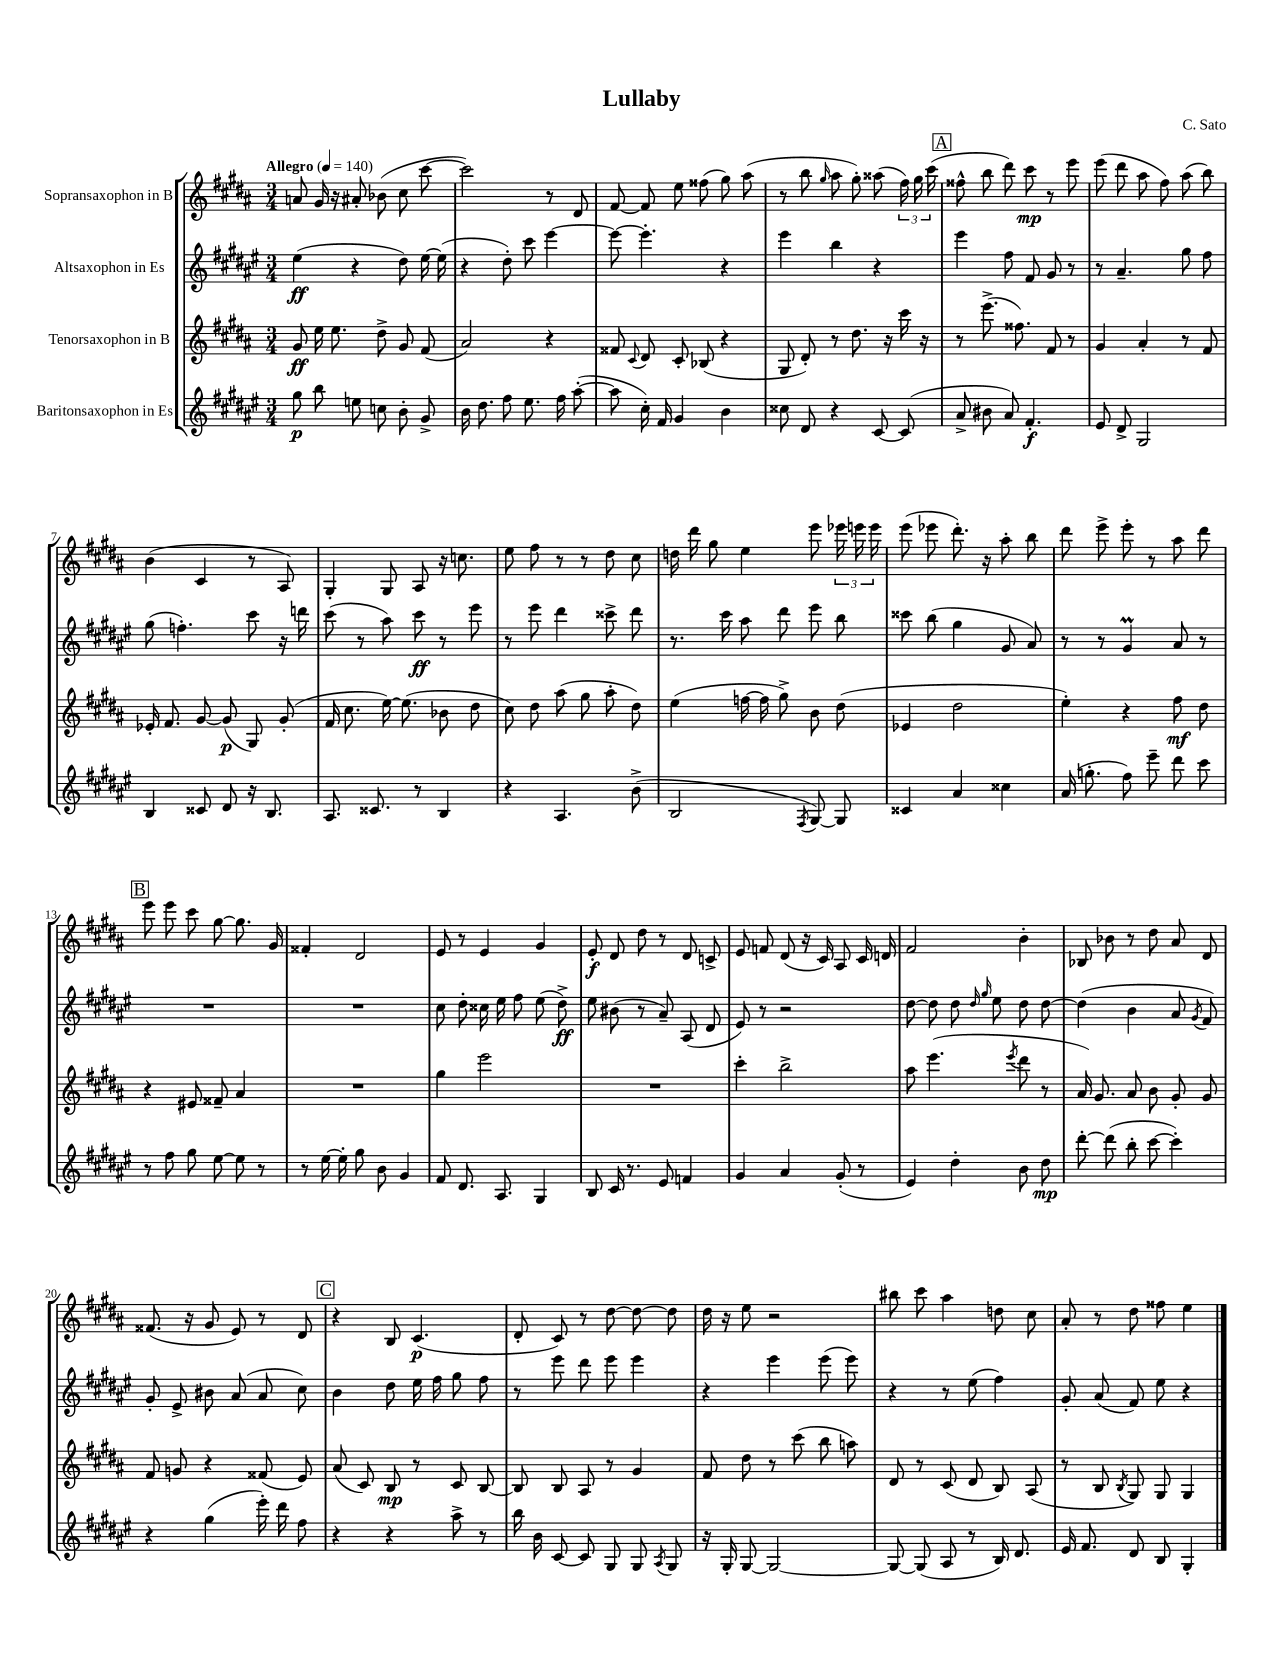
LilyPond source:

\header { title = "Lullaby" composer = "C. Sato" }
<<
\new StaffGroup <<
\new Staff = "s0" \with { instrumentName = "Sopransaxophon in B" } {
    \clef treble \key b \major \numericTimeSignature \time 3/4 \tempo "Allegro" 4 = 140
    \autoBeamOff a'8 gis'16 r16 ais'8-. bes'8( cis''8 cis'''8~ |
    cis'''2) r8 dis'8 |
    fis'8~ fis'8 e''8 fisis''8( gis''8) ais''8( |
    r8 b''8 \grace { gis''16 } ais''8 gis''8-.) aisis''8( \tuplet 3/2 { fis''16) gis''16 cis'''16( } |
    \mark \markup { \box "A" } fisis''8-^ b''8 dis'''8) cis'''8\mp r8 e'''8 |
    e'''8( dis'''8 ais''8 fis''8) ais''8( b''8) |
    b'4( cis'4 r8 ais8) |
    gis4-. gis8 ais8 r16 c''8. |
    e''8 fis''8 r8 r8 dis''8 cis''8 |
    d''16 dis'''16 gis''8 e''4 e'''8 \tuplet 3/2 { ees'''16 e'''16 e'''16 } |
    e'''8( ees'''8 dis'''8.-.) r16 ais''8-. b''8 |
    dis'''8 e'''8-> e'''8-. r8 ais''8 dis'''8 |
    \mark \markup { \box "B" } e'''8 e'''8 cis'''8 gis''8~ gis''8. gis'16 |
    fisis'4-. dis'2 |
    e'8 r8 e'4 gis'4 |
    e'8-.\f dis'8 dis''8 r8 dis'8 c'8-> |
    e'8 f'8 dis'8( r16 cis'16) ais8 cis'16 d'16 |
    fis'2 b'4-. |
    bes8 bes'8 r8 dis''8 ais'8 dis'8 |
    fisis'8.( r16 gis'8 e'8) r8 dis'8 |
    \mark \markup { \box "C" } r4 b8 cis'4.\p( |
    dis'8-. cis'8) r8 dis''8~ dis''8~ dis''8 |
    dis''16 r16 e''8 r2 |
    bis''8 cis'''8 ais''4 d''8 cis''8 |
    ais'8-. r8 dis''8 fisis''8 e''4 \bar "|." |
}
\new Staff = "s1" \with { instrumentName = "Altsaxophon in Es" } {
    \clef treble \key fis \major \numericTimeSignature \time 3/4
    \autoBeamOff eis''4\ff( r4 dis''8) eis''16~ eis''16( |
    r4 dis''8-.) cis'''8 eis'''4~ |
    eis'''8~ eis'''4.-. r4 |
    eis'''4 b''4 r4 |
    \mark \markup { \box "A" } eis'''4 fis''8 fis'8 gis'8 r8 |
    r8 ais'4.-- gis''8 fis''8 |
    gis''8( f''4.-.) cis'''8 r16 d'''16 |
    cis'''8( r8 ais''8) cis'''8\ff r8 eis'''8 |
    r8 eis'''8 dis'''4 cisis'''8-> dis'''8 |
    r8. cis'''16 ais''8 dis'''8 eis'''8 b''8 |
    cisis'''8 b''8( gis''4 gis'8 ais'8) |
    r8 r8 gis'4\prall ais'8 r8 |
    \mark \markup { \box "B" } R2. |
    R2. |
    cis''8 dis''8-. cisis''16 eis''16 fis''8 eis''8( dis''8->\ff) |
    eis''8 bis'8( r8 ais'8--) ais8( dis'8 |
    eis'8) r8 r2 |
    dis''8~ dis''8 dis''8 \grace { dis''16 gis''16 } eis''8 dis''8 dis''8~ |
    dis''4( b'4 ais'8 \acciaccatura { gis'8 } fis'8) |
    gis'8-. eis'8-> bis'8 ais'8( ais'8 cis''8) |
    \mark \markup { \box "C" } b'4 dis''8 eis''16 fis''16 gis''8 fis''8 |
    r8 eis'''8 dis'''8 eis'''8 eis'''4 |
    r4 eis'''4 eis'''8( eis'''8) |
    r4 r8 eis''8( fis''4) |
    gis'8-. ais'8( fis'8) eis''8 r4 \bar "|." |
}
\new Staff = "s2" \with { instrumentName = "Tenorsaxophon in B" } {
    \clef treble \key b \major \numericTimeSignature \time 3/4
    \autoBeamOff gis'8\ff e''16 e''8. dis''8-> gis'8 fis'8( |
    ais'2) r4 |
    fisis'8 \appoggiatura { cis'8 } dis'8 cis'8-. bes8( r4 |
    gis8 dis'8-.) r8 dis''8. r16 cis'''16 r16 |
    \mark \markup { \box "A" } r8 e'''8.->( fisis''8.) fis'8 r8 |
    gis'4 ais'4-. r8 fis'8 |
    ees'16-. fis'8. gis'8~ gis'8\p( gis8) gis'8-.( |
    fis'16 cis''8. e''16~) e''8.( bes'8 dis''8 |
    cis''8) dis''8 ais''8( gis''8 ais''8-. dis''8) |
    e''4( f''16~ f''16 gis''8->) b'8 dis''8( |
    ees'4 dis''2 |
    e''4-.) r4 fis''8\mf dis''8 |
    \mark \markup { \box "B" } r4 eis'8 fisis'8-- ais'4 |
    R2. |
    gis''4 e'''2 |
    R2. |
    cis'''4-. b''2-> |
    ais''8 e'''4.( \acciaccatura { e'''8 } dis'''8 r8 |
    ais'16) gis'8. ais'8 b'8 gis'8-. gis'8 |
    fis'8 g'8 r4 fisis'8( e'8) |
    \mark \markup { \box "C" } ais'8( cis'8) b8\mp r8 cis'8 b8~ |
    b8 b8 ais8 r8 gis'4 |
    fis'8 dis''8 r8 cis'''8( b''8 a''8) |
    dis'8 r8 cis'8( dis'8 b8) ais8( |
    r8 b8 \acciaccatura { b8 } gis8) gis8 gis4 \bar "|." |
}
\new Staff = "s3" \with { instrumentName = "Baritonsaxophon in Es" } {
    \clef treble \key fis \major \numericTimeSignature \time 3/4
    \autoBeamOff gis''8\p b''8 e''8 c''8 b'8-. gis'8-> |
    b'16 dis''8. fis''8 eis''8. fis''16 ais''8~-.( |
    ais''8 cis''16-.) fis'16 gis'4 b'4 |
    cisis''8 dis'8 r4 cis'8~ cis'8( |
    \mark \markup { \box "A" } ais'8-> bis'8 ais'8) fis'4.-.\f |
    eis'8 dis'8-> gis2 |
    b4 cisis'8 dis'8 r16 b8. |
    ais8. cisis'8. r8 b4 |
    r4 ais4. b'8->( |
    b2 \acciaccatura { fis8 } gis8~) gis8 |
    cisis'4 ais'4 cisis''4 |
    ais'16( g''8.-. fis''8) eis'''8-- dis'''8 cis'''8 |
    \mark \markup { \box "B" } r8 fis''8 gis''8 eis''8~ eis''8 r8 |
    r8 eis''16~ eis''16-. gis''8 b'8 gis'4 |
    fis'8 dis'8. ais8. gis4 |
    b8 cis'16 r8. eis'8 f'4 |
    gis'4 ais'4 gis'8-.( r8 |
    eis'4) dis''4-. b'8 dis''8\mp |
    dis'''8~-. dis'''8( b''8-. cis'''8~ cis'''4-.) |
    r4 gis''4( eis'''16-.) dis'''16 fis''8 |
    \mark \markup { \box "C" } r4 r4 ais''8-> r8 |
    b''16 b'16 cis'8~ cis'8 gis8 gis8 \acciaccatura { ais8 } gis8 |
    r16 gis16-. gis8~ gis2~ |
    gis8~ gis8( ais8 r8 b16) dis'8. |
    eis'16 fis'8. dis'8 b8 gis4-. \bar "|." |
}
>>
>>
